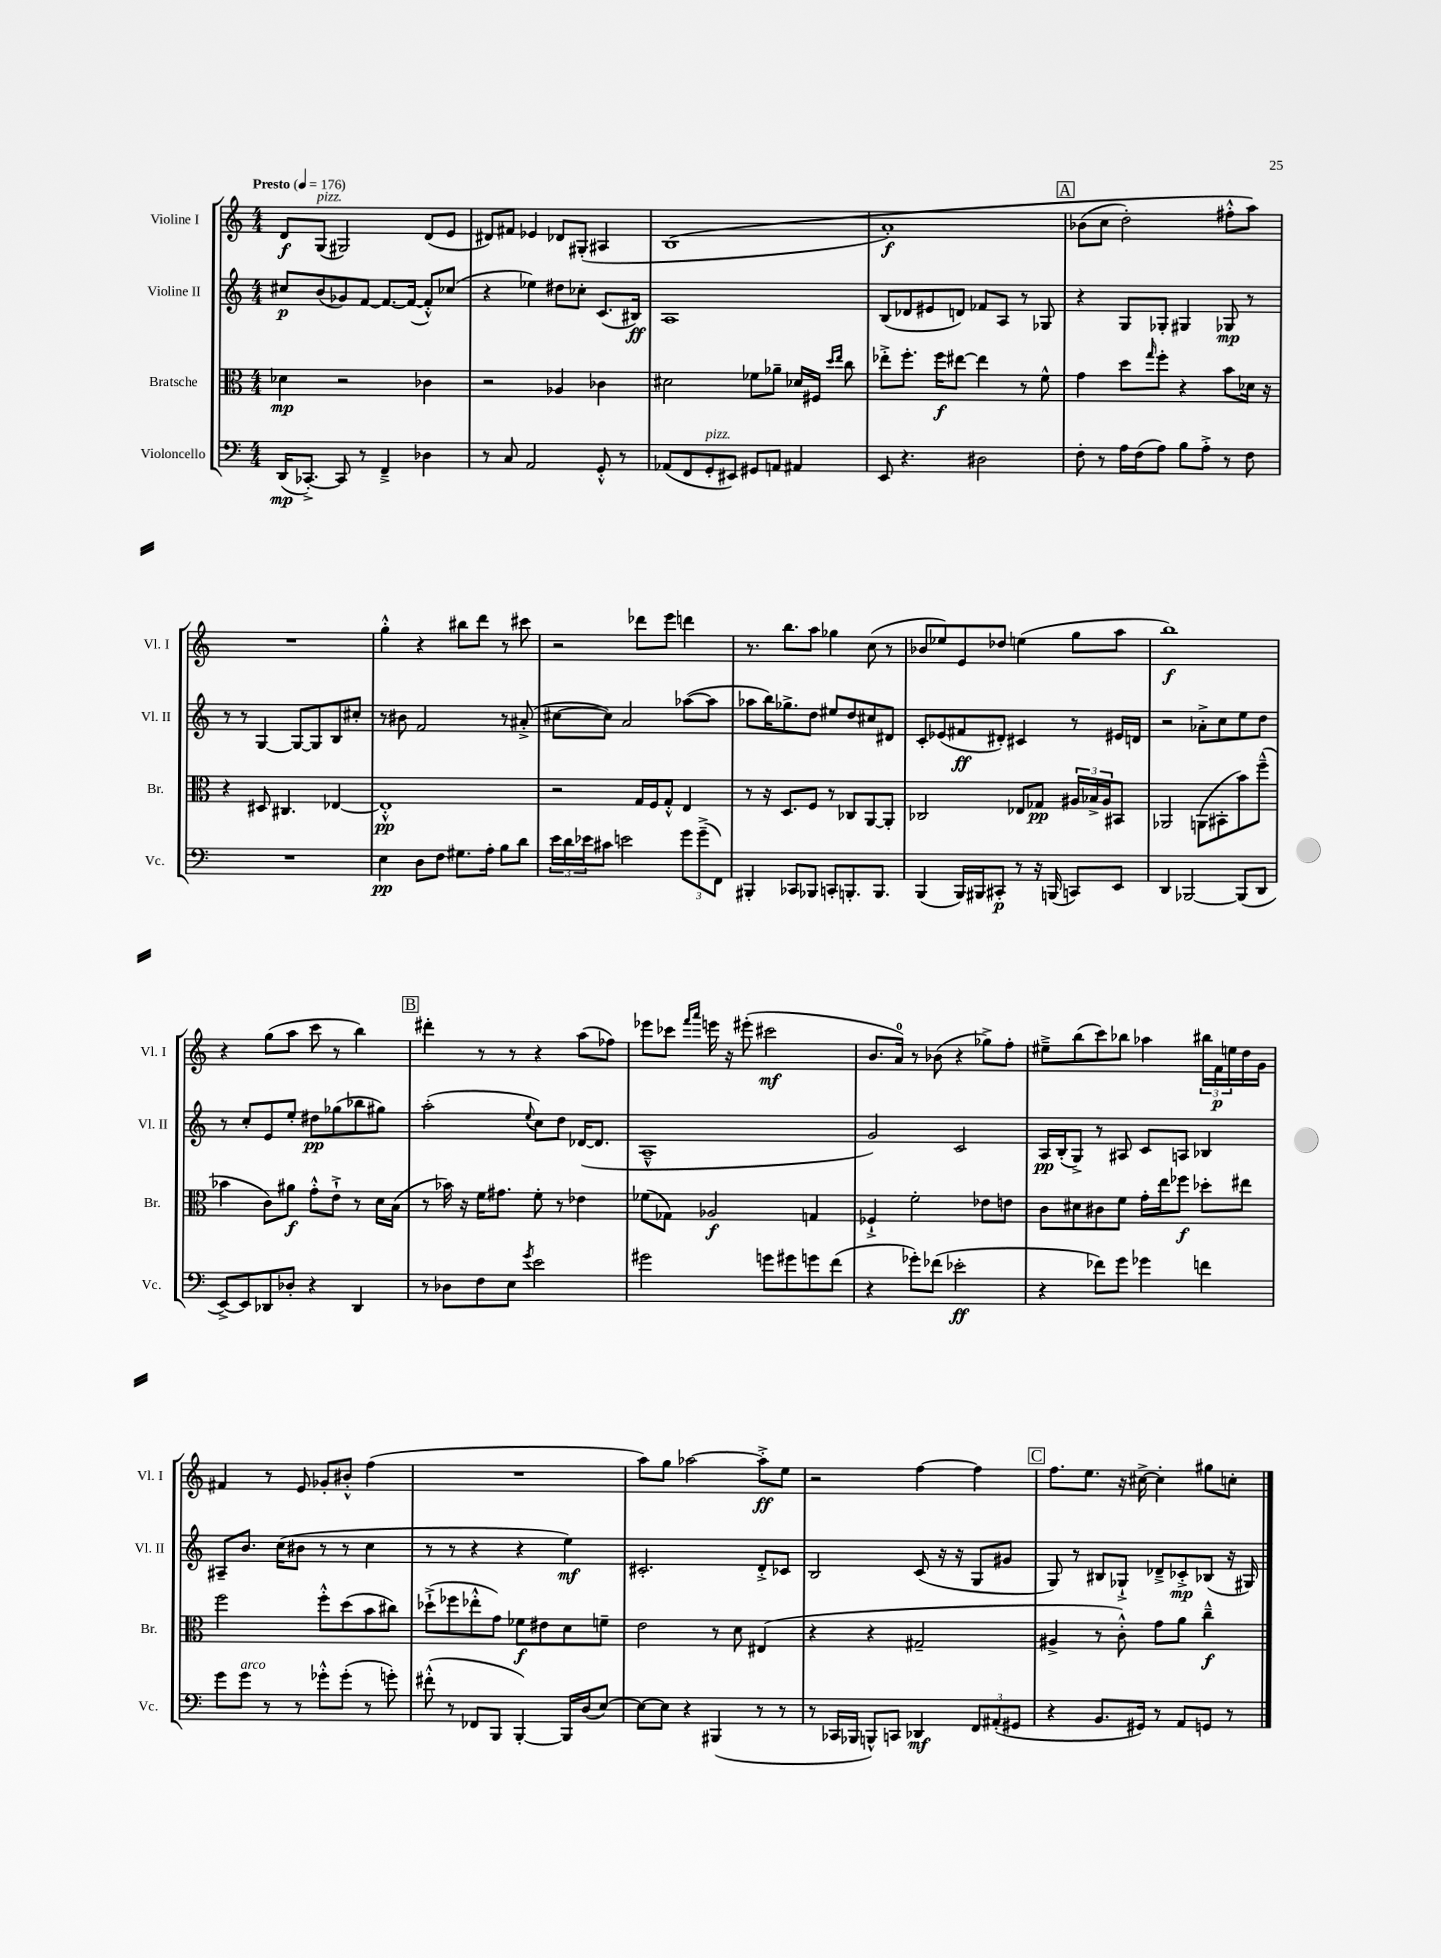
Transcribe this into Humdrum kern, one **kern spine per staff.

**kern	**dynam	**kern	**dynam	**kern	**dynam	**kern	**dynam
*part4	*part4	*part3	*part3	*part2	*part2	*part1	*part1
*staff4	*staff4	*staff3	*staff3	*staff2	*staff2	*staff1	*staff1
*I"Violoncello	*	*I"Bratsche	*	*I"Violine II	*	*I"Violine I	*
*I'Vc.	*	*I'Br.	*	*I'Vl. II	*	*I'Vl. I	*
*clefF4	*	*clefC3	*	*clefG2	*	*clefG2	*
*k[]	*	*k[]	*	*k[]	*	*k[]	*
*M4/4	*	*M4/4	*	*M4/4	*	*M4/4	*
*MM176	*	*MM176	*	*MM176	*	*MM176	*
=1	=1	=1	=1	=1	=1	=1	=1
!	!	!	!	!	!	!LO:TX:a:B:t=Presto	!
(16DD/KL	mp	4d-X\	mp	8cc#X/L	p	8d/L	f
[8.CC-X'^/J)	.	.	.	.	.	.	.
!	!	!	!	!	!	!LO:TX:a:i:t=pizz.	!
.	.	.	.	(8b/	.	(8G/J	.
8CC-/]	.	2r	.	8g-X/)	.	2G#X/)	.
8r	.	.	.	[8f/J	.	.	.
4FF~^/	.	.	.	8.f/L_	.	.	.
.	.	.	.	(16f/Jk_	.	.	.
4D-X\	.	4c-X\	.	8f'^^/L])	.	(8d/L	.
.	.	.	.	(8cc-X/J	.	8e/J	.
=2	=2	=2	=2	=2	=2	=2	=2
8r	.	2r	.	4r	.	8d#X/L)	.
8C/	.	.	.	.	.	8f#X/J	.
2AA/	.	.	.	4ee-X\)	.	4e-X/	.
.	.	4A-X/	.	8dd#X\L	.	8d-X/L	.
.	.	.	.	8cc-X'\J	.	(8G#X'/J	.
8GG'^^/	.	4c-X\	.	(8.c/L	.	4A#X/	.
8r	.	.	.	.	.	.	.
.	.	.	.	16B#X/Jk)	ff	.	.
=3	=3	=3	=3	=3	=3	=3	=3
(8AA-X/L	.	2d#X\	.	1A	.	(1B	.
8FF/	.	.	.	.	.	.	.
!LO:TX:a:i:t=pizz.	!	!	!	!	!	!	!
8GG'/	.	.	.	.	.	.	.
8EE#X/J)	.	.	.	.	.	.	.
8GG#X/L	.	8f-X\L	.	.	.	.	.
8AAn/J	.	8a-X~\J	.	.	.	.	.
4AA#X/	.	16d-X/LL	.	.	.	.	.
.	.	16F#X/JJ	.	.	.	.	.
.	.	16qqdd/LL	.	.	.	.	.
.	.	16qqee/JJ	.	.	.	.	.
.	.	8cc\	.	.	.	.	.
=4	=4	=4	=4	=4	=4	=4	=4
8EE/	.	8ee-X'^\L	.	(8B/L	.	1a')	f
4.r	.	8.ff'\J	.	8d-X/	.	.	.
.	.	.	.	8e#X/	.	.	.
.	.	16ff\KL	f	.	.	.	.
.	.	[8ee#X\J	.	8dn/J)	.	.	.
2D#X\	.	4ee#\]	.	8f-X/L	.	.	.
.	.	.	.	8A/J	.	.	.
.	.	8r	.	8r	.	.	.
.	.	8f^^\	.	8G-X/	.	.	.
!!LO:REH:place=s1:t=A
=5	=5	=5	=5	=5	=5	=5	=5
8F'\	.	4g\	.	4r	.	(8b-X\L	.
8r	.	.	.	.	.	8cc\J	.
16A\LL	.	8dd\L	.	8G/L	.	2dd'\)	.
(16F\J	.	.	.	.	.	.	.
.	.	16qqgg/	.	.	.	.	.
8A\J)	.	8ff'\J	.	8G-X'/J	.	.	.
8B\L	.	4r	.	4G#X/	.	.	.
8A'^\J	.	.	.	.	.	.	.
8r	.	8b\L	.	8G-X/	mp	8ff#X'^^\L	.
8F\	.	16d-X\Jk	.	8r	.	8aa\J)	.
.	.	16r	.	.	.	.	.
!!LO:LB:g=z
=6	=6	=6	=6	=6	=6	=6	=6
1r	.	4r	.	8r	.	1r	.
.	.	.	.	8r	.	.	.
.	.	8D#X/	.	[4G/	.	.	.
.	.	4.C#X/	.	.	.	.	.
.	.	.	.	8G/L_	.	.	.
.	.	.	.	8G/]	.	.	.
.	.	[4E-X/	.	8B/	.	.	.
.	.	.	.	8cc#X'/J	.	.	.
=7	=7	=7	=7	=7	=7	=7	=7
4E\	pp	1E-'^^]	pp	8r	.	4gg'^^\	.
.	.	.	.	8b#X\	.	.	.
8D\L	.	.	.	2f/	.	4r	.
8F\J	.	.	.	.	.	.	.
8.G#X\L	.	.	.	.	.	8bb#X\L	.
.	.	.	.	.	.	8ddd\J	.
16A'\Jk	.	.	.	.	.	.	.
8B\L	.	.	.	8r	.	8r	.
8d\J	.	.	.	(8a#X'^/	.	8ccc#X\	.
=8	=8	=8	=8	=8	=8	=8	=8
24e\LL	.	2r	.	[8cc#X\L	.	2r	.
24d\	.	.	.	.	.	.	.
24e-X\J	.	.	.	.	.	.	.
8c#X\J	.	.	.	8cc#\J])	.	.	.
2en\	.	.	.	2a/	.	.	.
.	.	16G/LL	.	.	.	8ddd-X\L	.
.	.	16F/J	.	.	.	.	.
.	.	8G'^^/J	.	.	.	8eee\J	.
12g\L	.	4E/	.	([8aa-X\L	.	4dddn\	.
(12g~^\	.	.	.	.	.	.	.
.	.	.	.	8aa-\J]	.	.	.
12FF\J)	.	.	.	.	.	.	.
=9	=9	=9	=9	=9	=9	=9	=9
4BBB#X'/	.	8r	.	8aa-X\L	.	8.r	.
.	.	16r	.	16bb\K)	.	.	.
.	.	8.D/L	.	8.gg-X^\	.	8.bb\L	.
8CC-X/L	.	.	.	.	.	.	.
8BBB-X/J	.	8F/J	.	8dd\J	.	8aa\J	.
8CCn'/L	.	8r	.	8ee#X/L	.	4gg-X\	.
8.BBBn'/	.	8C-X/L	.	8dd/	.	.	.
.	.	[8AA/	.	8cc#X/	.	(8cc\	.
8.BBB/J	.	.	.	.	.	.	.
.	.	8AA'/J]	.	8d#X/J	.	8r	.
=10	=10	=10	=10	=10	=10	=10	=10
(4BBB/	.	2C-X/	.	8c'/L	.	8b-X/L	.
.	.	.	.	(8e-X/	.	8ee-X/)	.
16BBB/LL)	.	.	.	8f#X/	ff	8e/	.
16BBB#X/J	.	.	.	.	.	.	.
8CC#X'/J	p	.	.	8d#X'/J)	.	8dd-X/J	.
8r	.	8E-X/L	.	4c#X/	.	(4een\	.
16r	.	8G-X/J	pp	.	.	.	.
(16BBBn/	.	.	.	.	.	.	.
8CCn/L)	.	24A#X/LL	.	8r	.	8gg\L	.
.	.	24B-X^/	.	.	.	.	.
.	.	24A#/J	.	.	.	.	.
8EE/J	.	8BB#X/J	.	16e#X/LL	.	8aa\J	.
.	.	.	.	16dn/JJ	.	.	.
=11	=11	=11	=11	=11	=11	=11	=11
4DD/	.	2AA-X/	.	2r	.	1bb)	f
[2BBB-X/	.	.	.	.	.	.	.
.	.	(8AAn\L	.	8a-X'^\L	.	.	.
.	.	8BB#X'\	.	8cc\	.	.	.
(8BBB-/L]	.	8b\)	.	8ee\	.	.	.
8DD/J	.	(8ff~^^\J	.	8dd\J	.	.	.
!!LO:LB:g=z
=12	=12	=12	=12	=12	=12	=12	=12
[8EE^/L)	.	4b-X\	.	8r	.	4r	.
8EE/]	.	.	.	8cc'/L	.	.	.
8DD-X/	.	8c\L)	.	8e/	.	(8gg\L	.
8D-X'/J	.	8a#X\J	f	8ee'/J	.	8aa\J	.
4r	.	8g'^^\L	.	8dd#X\L	pp	8ccc\	.
.	.	8e`^\J	.	(8gg-X\	.	8r	.
4DD-/	.	8r	.	8bb-X\	.	4bb\)	.
.	.	16d\LL	.	8gg#X\J)	.	.	.
.	.	(16B\JJ	.	.	.	.	.
!!LO:REH:place=s1:t=B
=13	=13	=13	=13	=13	=13	=13	=13
8r	.	8r	.	(2aa'\	.	4ddd#X'\	.
8D-X\L	.	16b-X\)	.	.	.	.	.
.	.	16r	.	.	.	.	.
8F\	.	16f\KL	.	.	.	8r	.
.	.	8.g#X\J	.	.	.	.	.
8E\J	.	.	.	.	.	8r	.
8qg/	.	.	.	8qqee/	.	.	.
2e\	.	8f'\	.	8cc\L)	.	4r	.
.	.	8r	.	8dd\J	.	.	.
.	.	4e-X\	.	([16d-X/KL	.	(8aa\L	.
.	.	.	.	8.d-/J]	.	.	.
.	.	.	.	.	.	8ff-X\J)	.
=14	=14	=14	=14	=14	=14	=14	=14
2g#X\	.	(8f-X\L	.	1A~^^	.	8eee-X\L	.
.	.	8G-X\J)	.	.	.	8ccc-X\J	.
.	.	.	.	.	.	16qqfff/LL	.
.	.	.	.	.	.	16qqaaa/JJ	.
.	.	2A-X/	f	.	.	16eeen\	.
.	.	.	.	.	.	16r	.
.	.	.	.	.	.	(8eee#X'\	.
8gn\L	.	.	.	.	.	2ccc#X\	mf
8g#X\	.	.	.	.	.	.	.
8gn\	.	4Gn/	.	.	.	.	.
(8f\J	.	.	.	.	.	.	.
=15	=15	=15	=15	=15	=15	=15	=15
4r	.	4F-X`^/	.	2g/)	.	8.b/L	.
.	.	.	.	.	.	16a/Jk)	.
8g-X'\L)	.	2f'\	.	.	.	8r	.
(8f-X\J	.	.	.	.	.	(8b-X\	.
2e-X'\	ff	.	.	2c/	.	4r	.
.	.	8e-X\L	.	.	.	8gg-X^\L)	.
.	.	8en\J	.	.	.	8ff'\J	.
=16	=16	=16	=16	=16	=16	=16	=16
4r	.	8c\L	.	16A/LL	pp	8ee#X~^\L	.
.	.	.	.	(16B'/J	.	.	.
.	.	8d#X\	.	8G^/J)	.	(8bb\	.
8f-X\L)	.	8c#X\	.	8r	.	8ccc\)	.
8g\J	.	8f\J	.	8A#X/	.	8bb-X\J	.
4g-X\	.	16g'\LL	.	8c/L	.	4aa-X\	.
.	.	16ee\J	.	.	.	.	.
.	.	8ff-X\J	f	8An/J	.	.	.
4fn\	.	8dd-X'\L	.	4B-X/	.	24bb#X\LL	.
.	.	.	.	.	.	24f\	p
.	.	.	.	.	.	24een\	.
.	.	8ee#X\J	.	.	.	16dd\	.
.	.	.	.	.	.	16g\JJ	.
!!LO:LB:g=z
=17	=17	=17	=17	=17	=17	=17	=17
8g\L	.	2ff\	.	8A#X~/L	.	4f#X/	.
!LO:TX:a:i:t=arco	!	!	!	!	!	!	!
8g\J	.	.	.	8.b/J	.	.	.
8r	.	.	.	.	.	8r	.
.	.	.	.	(16cc\KL	.	.	.
8r	.	.	.	8b#X\J	.	8e/	.
8g-X'^^\L	.	8ff'^^\L	.	8r	.	8g-X'/L	.
(8g-'\J	.	(8dd\	.	8r	.	8b#X'^^/J	.
8r	.	8b\	.	4cc\	.	(4ff\	.
8gn'\)	.	8cc#X\J)	.	.	.	.	.
=18	=18	=18	=18	=18	=18	=18	=18
(8f#X'^^\	.	(8dd-X`^\L	.	8r	.	1r	.
8r	.	8ff-X\	.	8r	.	.	.
8FF-X/L	.	8ee-X'^^\	.	4r	.	.	.
8BBB/J	.	8g\J)	.	.	.	.	.
[4BBB'/)	.	8f-X\L	f	4r	.	.	.
.	.	8e#X\	.	.	.	.	.
16BBB/LL]	.	8d\	.	4ee\)	mf	.	.
(16D/J	.	.	.	.	.	.	.
[8E/J)	.	8fn~\J	.	.	.	.	.
=19	=19	=19	=19	=19	=19	=19	=19
8E\L_	.	2e\	.	2.c#X'/	.	8aa\L)	.
8E\J]	.	.	.	.	.	8gg\J	.
4r	.	.	.	.	.	[2aa-X\	.
(4BBB#X/	.	8r	.	.	.	.	.
.	.	8d\	.	.	.	.	.
8r	.	(4E#X/	.	8d'^/L	.	8aa-'^\L]	ff
8r	.	.	.	8c-X/J	.	8ee\J	.
=20	=20	=20	=20	=20	=20	=20	=20
8r	.	4r	.	2B/	.	2r	.
16CC-X/LL	.	.	.	.	.	.	.
16BBB-X/JJ	.	.	.	.	.	.	.
8BBBn^^/L)	.	4r	.	.	.	.	.
8CCn/J	.	.	.	.	.	.	.
4DD-X/	mf	2G#X~/	.	(8c/	.	[4ff\	.
.	.	.	.	16r	.	.	.
.	.	.	.	16r	.	.	.
12FF/L	.	.	.	8G/L	.	4ff\]	.
(12AA#X'/	.	.	.	.	.	.	.
.	.	.	.	8g#X/J	.	.	.
12GG#X/J	.	.	.	.	.	.	.
!!LO:REH:place=s1:t=C
=21	=21	=21	=21	=21	=21	=21	=21
4r	.	4A#X^/	.	8G/)	.	8.ff\L	.
.	.	.	.	8r	.	.	.
.	.	.	.	.	.	8.ee\J	.
8.BB/L	.	8r	.	8B#X/L	.	.	.
.	.	8c'^^\)	.	8G-X`^/J	.	16r	.
16GG#X/Jk)	.	.	.	.	.	[16cc#X^\	.
8r	.	8g\L	.	8d-X~^/L	.	4cc#'\]	.
8AA/L	.	8a\J	.	8c-X'^/	mp	.	.
8GGn/J	.	4cc~^^\	f	(8B-X/J	.	8gg#X\L	.
8r	.	.	.	16r	.	8ccn'\J	.
.	.	.	.	16G#X/)	.	.	.
==	==	==	==	==	==	==	==
*-	*-	*-	*-	*-	*-	*-	*-
